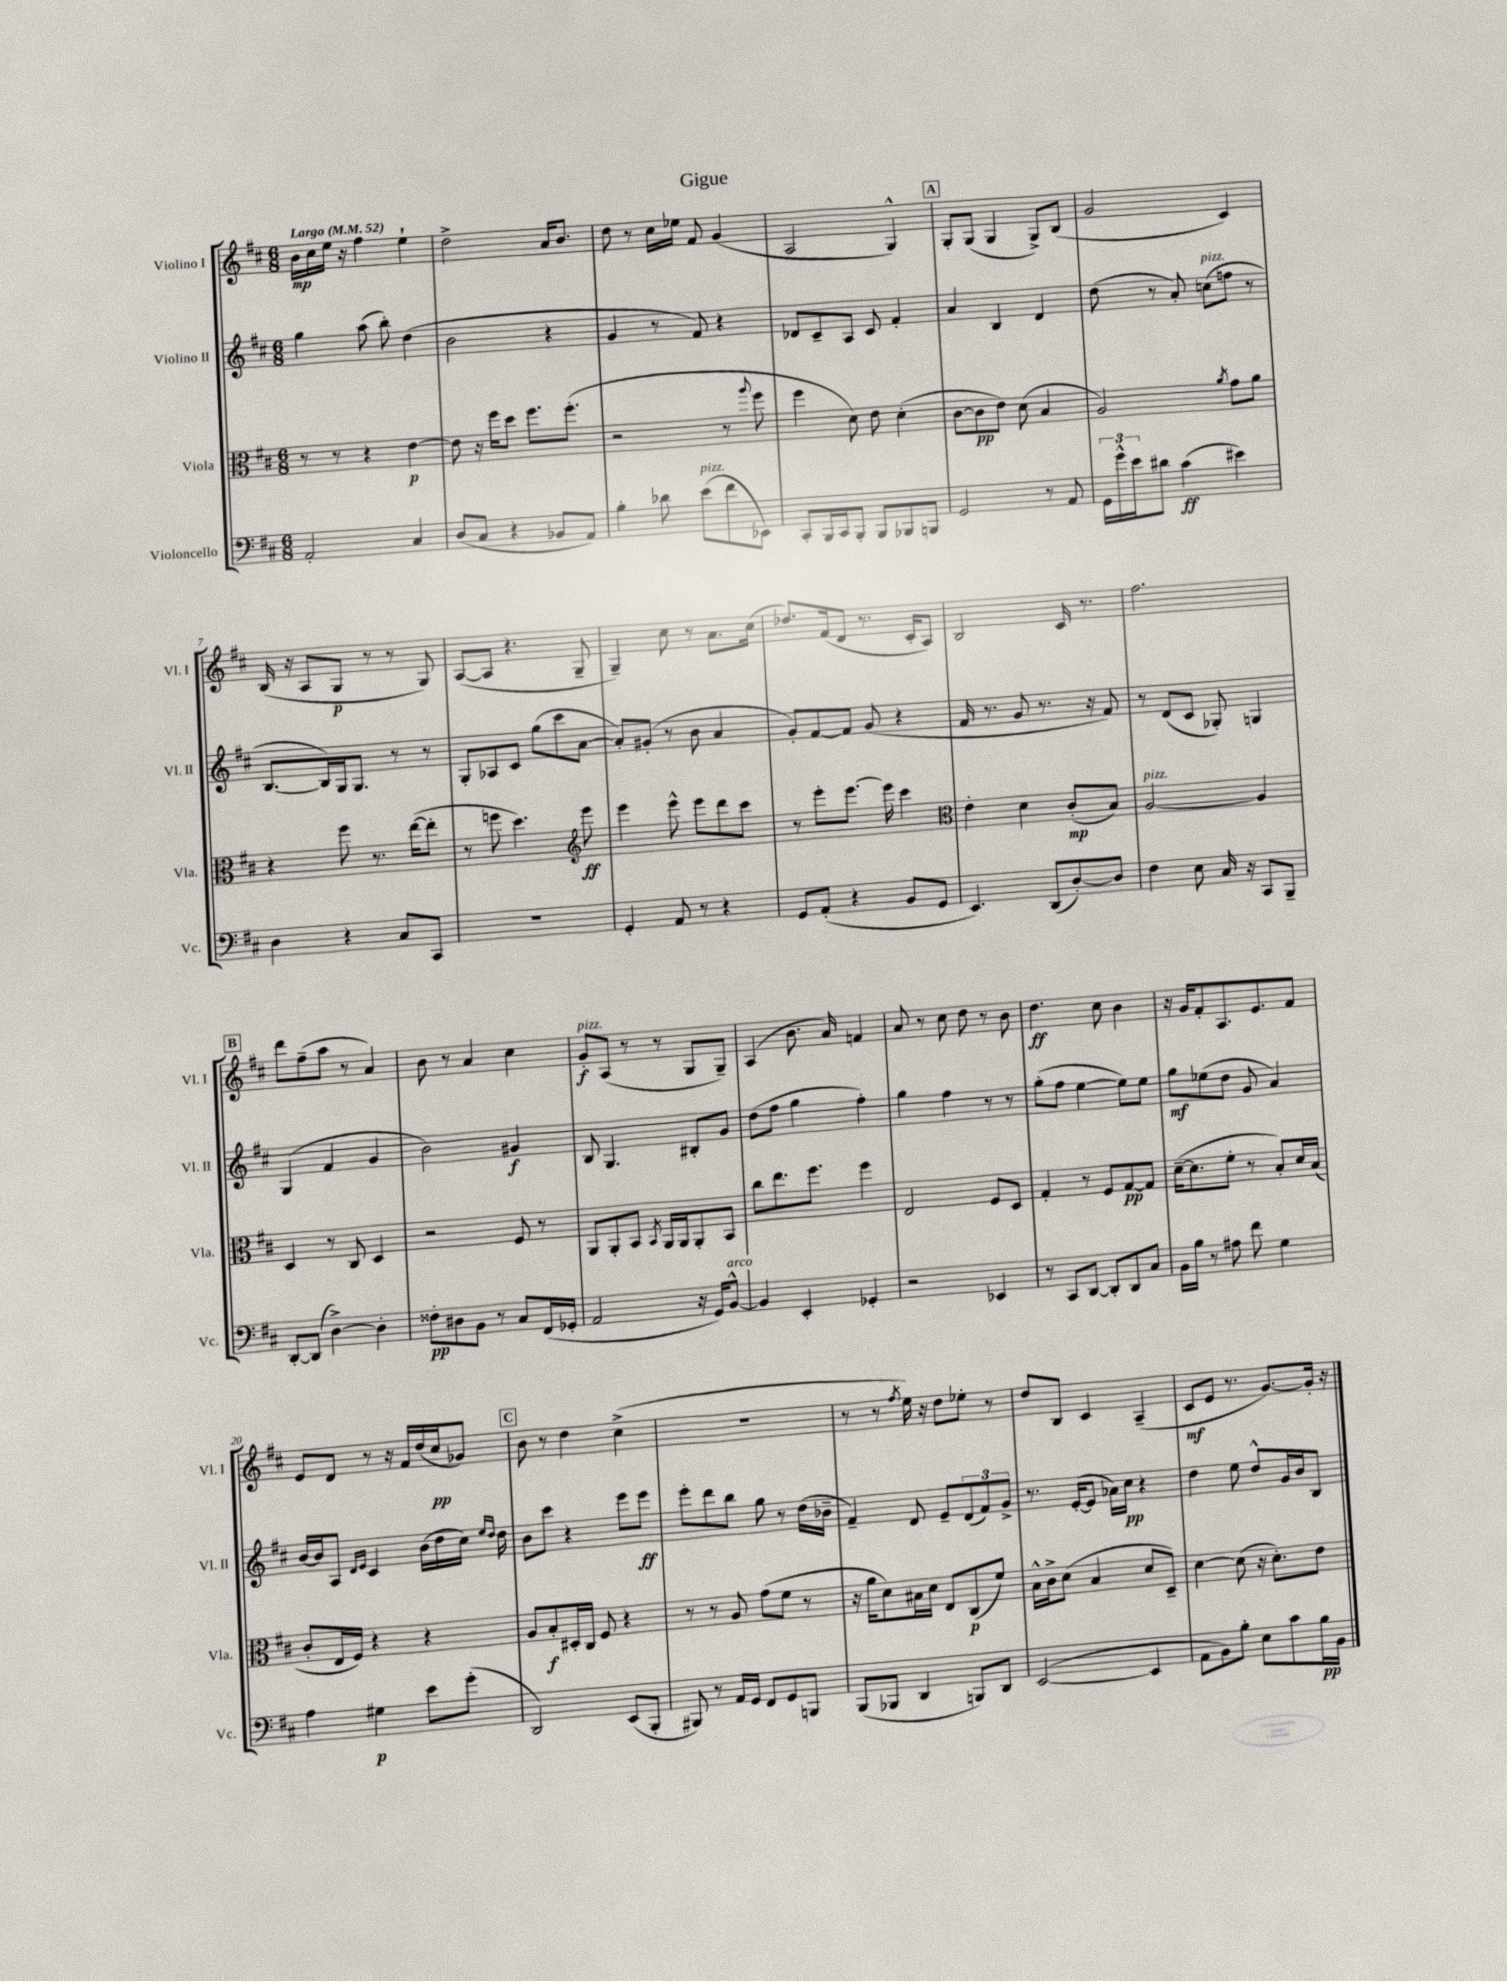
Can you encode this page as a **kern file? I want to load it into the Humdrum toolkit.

**kern	**dynam	**kern	**dynam	**kern	**dynam	**kern	**dynam
*part4	*part4	*part3	*part3	*part2	*part2	*part1	*part1
*staff4	*staff4	*staff3	*staff3	*staff2	*staff2	*staff1	*staff1
*I"Violoncello	*	*I"Viola	*	*I"Violino II	*	*I"Violino I	*
*I'Vc.	*	*I'Vla.	*	*I'Vl. II	*	*I'Vl. I	*
*clefF4	*	*clefC3	*	*clefG2	*	*clefG2	*
*k[f#c#]	*	*k[f#c#]	*	*k[f#c#]	*	*k[f#c#]	*
*M6/8	*	*M6/8	*	*M6/8	*	*M6/8	*
*MM52	*	*MM52	*	*MM52	*	*MM52	*
=1	=1	=1	=1	=1	=1	=1	=1
!	!	!	!	!	!	!LO:TX:a:B:t=Largo	!
2AA'/	.	8r	.	4gg\	.	16b\LL	mp
.	.	.	.	.	.	16cc#\	.
.	.	8r	.	.	.	16ee\JJ	.
.	.	.	.	.	.	16r	.
.	.	4r	.	(8aa\	.	4ff#\	.
.	.	.	.	8bb'\)	.	.	.
4C#/	.	[4e\	p	(4dd\	.	4ee`\	.
=2	=2	=2	=2	=2	=2	=2	=2
(8D/L	.	8e\]	.	2b\	.	2dd^\	.
8C#/J	.	16r	.	.	.	.	.
.	.	16ff#\KL	.	.	.	.	.
4r	.	8dd\J	.	.	.	.	.
.	.	8.ff#\L	.	.	.	.	.
8BB-X/L	.	.	.	4r	.	16a/KL	.
.	.	(8.ff#'\J	.	.	.	8.b/J	.
8AA/J)	.	.	.	.	.	.	.
=3	=3	=3	=3	=3	=3	=3	=3
4B'\	.	2r	.	4g/	.	8dd\	.
.	.	.	.	.	.	8r	.
8d-X\	.	.	.	8r	.	16cc#\LL	.
.	.	.	.	.	.	16ee-X\JJ	.
!LO:TX:a:i:t=pizz.	!	!	!	!	!	!	!
(8e\L	.	.	.	8f#/)	.	8f#/	.
8f#\	.	8r	.	4r	.	(4g/	.
.	.	8qqaa/	.	.	.	.	.
8EE-X\J)	.	8ff#\	.	.	.	.	.
=4	=4	=4	=4	=4	=4	=4	=4
8CC#'/L	.	4ff#\	.	8d-X/L	.	2A/	.
16BBB/L	.	.	.	8c#~/	.	.	.
16CC#/J	.	.	.	.	.	.	.
8BBB'/J	.	8d\)	.	8A/J	.	.	.
8BBB/L	.	8e\	.	8c#/	.	.	.
8BBB-X/	.	(4d'\	.	4f#'/	.	4G^^/)	.
8BBBn/J	.	.	.	.	.	.	.
!!LO:REH:place=s1:t=A
=5	=5	=5	=5	=5	=5	=5	=5
2GG/	.	[8c#\L	.	4a/	.	8G'/L	.
.	.	8c#\]	pp	.	.	(8G/J	.
.	.	8e\J)	.	4B/	.	4G/	.
.	.	(8d\	.	.	.	.	.
8r	.	4B/	.	4d/	.	8G^/L)	.
8AA/	.	.	.	.	.	(8B/J	.
=6	=6	=6	=6	=6	=6	=6	=6
24GG\LL	.	2A/)	.	(8dd\	.	2g/	.
24g^^\	.	.	.	.	.	.	.
24e\J	.	.	.	.	.	.	.
8d#X\J	.	.	.	8r	.	.	.
(4c#\	ff	.	.	8a'/)	.	.	.
!	!	!	!	!LO:TX:a:i:t=pizz.	!	!	!
.	.	.	.	(8ccn\L	.	.	.
.	.	8qa/	.	.	.	.	.
4e#X\)	.	8g\L	.	8ffn\J	.	4c#/)	.
.	.	8a\J	.	8r	.	.	.
!!LO:LB:g=z
=7	=7	=7	=7	=7	=7	=7	=7
4D\	.	4r	.	[8.B/L	.	(16B/	.
.	.	.	.	.	.	16r	.
.	.	.	.	.	.	8A/L	.
.	.	.	.	16B/L])	.	.	.
4r	.	8ff#\	.	16G/J	.	8G/J	p
.	.	.	.	8.G/J	.	.	.
.	.	8.r	.	.	.	8r	.
8C#/L	.	.	.	8r	.	8r	.
.	.	([16ee\KL	.	.	.	.	.
8CC#/J	.	8ee'\J]	.	8r	.	8G/)	.
=8	=8	=8	=8	=8	=8	=8	=8
2.r	.	8r	.	8G'/L	.	([8A/L	.
.	.	8ffn\	.	8A-X/	.	8A/J]	.
.	.	4.dd\)	.	8c#/J	.	4.r	.
.	.	.	.	(8gg\L	.	.	.
.	.	.	.	8ccc#\	.	.	.
*	*	*clefG2	*	*	*	*	*
.	.	8eee\	ff	[8a\J	.	8G~/	.
=9	=9	=9	=9	=9	=9	=9	=9
4GG'/	.	4eee\	.	8a'/L])	.	4G~/)	.
.	.	.	.	(8g#X'/J	.	.	.
8AA/	.	8eee^^\	.	8r	.	8cc#\	.
8r	.	8eee\L	.	8b\	.	8r	.
4r	.	8ddd\	.	4a/	.	8.a\L	.
.	.	8ccc#\J	.	.	.	.	.
.	.	.	.	.	.	(16cc#\Jk	.
=10	=10	=10	=10	=10	=10	=10	=10
8GG/L	.	8r	.	8g'/L)	.	8.dd-X/L)	.
(8AA'/J	.	8eee'\L	.	[8f#/	.	.	.
.	.	.	.	.	.	(16f#/k	.
4r	.	[8.eee\J	.	8f#/J]	.	8d/J	.
.	.	.	.	(8g/	.	8.r	.
.	.	16eee\]	.	.	.	.	.
8BB/L	.	4ccc#\	.	4r	.	.	.
.	.	.	.	.	.	16c#'/KL	.
8GG/J	.	.	.	.	.	8A/J)	.
=11	=11	=11	=11	=11	=11	=11	=11
*	*	*clefC3	*	*	*	*	*
4.EE/)	.	4e'\	.	16f#/	.	2B/	.
.	.	.	.	8.r	.	.	.
.	.	4d\	.	8g/	.	.	.
(8DD/L	.	.	.	8.r	.	.	.
[8D'/)	.	(8c#'/L	mp	.	.	16c#/	.
.	.	.	.	16r	.	8.r	.
8D/J]	.	8B/J)	.	8f#/)	.	.	.
=12	=12	=12	=12	=12	=12	=12	=12
!	!	!LO:TX:a:i:t=pizz.	!	!	!	!	!
4F#\	.	[2A/	.	8r	.	2.ff#\	.
.	.	.	.	(8d/L	.	.	.
8E\	.	.	.	8c#/J	.	.	.
16C#/	.	.	.	8G-X'/)	.	.	.
16r	.	.	.	.	.	.	.
8CC#/L	.	4A/]	.	4Gn/	.	.	.
8BBB~/J	.	.	.	.	.	.	.
!!LO:LB:g=z
!!LO:REH:place=s1:t=B
=13	=13	=13	=13	=13	=13	=13	=13
[8DD'/L	.	4D/	.	(4G/	.	8ddd\L	.
(8DD/J]	.	.	.	.	.	(8ff#~\	.
[4D^\)	.	8r	.	4f#/	.	8aa\J	.
.	.	8C#/	.	.	.	8r	.
4D'\]	.	4D/	.	4g/	.	4a/)	.
=14	=14	=14	=14	=14	=14	=14	=14
8F##X'\L	pp	2r	.	2b\)	.	8b\	.
8D#X\	.	.	.	.	.	8r	.
8BB\J	.	.	.	.	.	4a/	.
8r	.	.	.	.	.	.	.
8C#/L	.	8F#/	.	4g#X/	f	4cc#\	.
(16FF#/L	.	8r	.	.	.	.	.
16GG-X'/JJ	.	.	.	.	.	.	.
=15	=15	=15	=15	=15	=15	=15	=15
!	!	!	!	!	!	!LO:TX:a:i:t=pizz.	!
2AA/	.	8AA/L	.	8B/	.	8g'/L	f
.	.	8AA'/	.	4.G/	.	(8A/J	.
.	.	8BB/J	.	.	.	8r	.
.	.	8qBB/	.	.	.	.	.
.	.	16AA/LL	.	.	.	8r	.
.	.	16AA/J	.	.	.	.	.
16r	.	8AA'/	.	8B#X'/L	.	8G/L	.
16GG/KL)	.	.	.	.	.	.	.
!LO:TX:a:i:t=arco	!	!	!	!	!	!	!
[8BB^^/J	.	8BB/J	.	8g/J	.	8G~/J)	.
=16	=16	=16	=16	=16	=16	=16	=16
4BB/]	.	8cc#\L	.	(8dd\L	.	(4A/	.
.	.	8.ee\	.	8ff#\J	.	.	.
4EE'/	.	.	.	4gg\	.	8.b\	.
.	.	8.ff#\J	.	.	.	.	.
.	.	.	.	.	.	16a/)	.
4GG-X'/	.	4ff#\	.	4ff#'\)	.	4fn/	.
=17	=17	=17	=17	=17	=17	=17	=17
2r	.	2E/	.	4gg\	.	8a/	.
.	.	.	.	.	.	8r	.
.	.	.	.	4ff#\	.	8cc#\	.
.	.	.	.	.	.	8dd\	.
4EE-X/	.	8F#/L	.	8r	.	8r	.
.	.	8D/J	.	8r	.	8b\	.
=18	=18	=18	=18	=18	=18	=18	=18
8r	.	4G'/	.	(8gg'\L	.	4.dd\	ff
8CC#/L	.	.	.	8ff#\J	.	.	.
[8DD/J	.	8r	.	[4ee\	.	.	.
8DD'/L]	.	8F#/L	.	.	.	8cc#\	.
8DD/	.	[8G/	pp	8ee\L])	.	4b\	.
8C#/J	.	8G/J]	.	8ee\J	.	.	.
=19	=19	=19	=19	=19	=19	=19	=19
16BB\LL	.	([16d~\KL	.	8gg\L	mf	16r	.
16B\JJ	.	8.d\]	.	.	.	16g/KL	.
8r	.	.	.	(8ee-X\	.	8f#'/	.
8A#X\	.	8f#'\J	.	8dd\J	.	8.A/	.
8f#\	.	8r	.	8g/	.	.	.
.	.	.	.	.	.	8.e/	.
4G\	.	8B'/L)	.	4a/)	.	.	.
.	.	16d/L	.	.	.	8f#/J	.
.	.	(16B/JJ	.	.	.	.	.
!!LO:LB:g=z
=20	=20	=20	=20	=20	=20	=20	=20
4A\	.	8c#'/L	.	[16b/LL	.	8e/L	.
.	.	.	.	16b/J]	.	.	.
.	.	16E/L	.	8A/J	.	8d/J	.
.	.	16F#/JJ)	.	.	.	.	.
.	.	.	.	16qqd/LL	.	.	.
.	.	.	.	16qqe/JJ	.	.	.
4G#X\	p	4r	.	4c#/	.	8r	.
.	.	.	.	.	.	16r	.
.	.	.	.	.	.	16f#/LL	.
8e\L	.	4r	.	(16b\LL	.	(16dd/	.
.	.	.	.	16dd\	.	16cc#/J	pp
(8g'\J	.	.	.	16cc#\JJ)	.	8g-X/J)	.
.	.	.	.	16qqee/LL	.	.	.
.	.	.	.	16qqdd/JJ	.	.	.
.	.	.	.	16dd\	.	.	.
!!LO:REH:place=s1:t=C
=21	=21	=21	=21	=21	=21	=21	=21
2DD/)	.	8A/L	.	8b\L	.	8b\	.
.	.	8B'/	f	8ccc#\J	.	8r	.
.	.	16D#X'/L	.	4r	.	4dd\	.
.	.	16C#/JJ	.	.	.	.	.
.	.	8F#/	.	.	.	.	.
(8EE/L	.	4r	.	8eee\L	.	(4cc#^\	.
8BBB'/J	.	.	.	8eee\J	ff	.	.
=22	=22	=22	=22	=22	=22	=22	=22
8BBB#X/)	.	8r	.	8eee'\L	.	2.r	.
8r	.	8r	.	8ddd\	.	.	.
16AA/LL	.	8A/	.	8bb\J	.	.	.
16GG/JJ	.	.	.	.	.	.	.
8FF#/L	.	(8g\L	.	8gg\	.	.	.
8GG/	.	8f#\J	.	8r	.	.	.
8BBBn/J	.	8r	.	(16dd\LL	.	.	.
.	.	.	.	16b-X~\JJ	.	.	.
=23	=23	=23	=23	=23	=23	=23	=23
(8BBB/L	.	16r	.	4f#~/)	.	8r	.
.	.	16a\KL	.	.	.	.	.
8BBB-X/J	.	8d\)	.	.	.	8r	.
.	.	.	.	.	.	8qff#/	.
4DD/	.	16B#X\L	.	8d/	.	16ee\)	.
.	.	16d\JJ	.	.	.	16r	.
.	.	8E/L	.	8e~/L	.	8dd\L	.
8BBBn/L)	.	(8C#/	p	(12d/	.	8ee-X'\J	.
.	.	.	.	12f#/)	.	.	.
8DD/J	.	8f#/J)	.	.	.	8r	.
.	.	.	.	12g^/J	.	.	.
=24	=24	=24	=24	=24	=24	=24	=24
([2EE/	.	16B^^\LL	.	8.r	.	8dd/L	.
.	.	16c#^\J	.	.	.	.	.
.	.	(8d\J	.	.	.	8B/J	.
.	.	.	.	([16e'/KL	.	.	.
.	.	4B/	.	8e/J]	.	4c#/	.
.	.	.	.	16a-X\LL)	.	.	.
.	.	.	.	16cc#\JJ	pp	.	.
4EE/]	.	8d/L	.	4r	.	(4A~/	.
.	.	8D~/J)	.	.	.	.	.
=25	=25	=25	=25	=25	=25	=25	=25
8AA\L	.	[4d\	.	4dd\	.	8c#/L	mf
8BB\)	.	.	.	.	.	8e/J	.
8B'\J	.	(8d\]	.	8ee\	.	8.r	.
8E\L	.	16r	.	8dd^^/L	.	.	.
.	.	8.d'\L)	.	.	.	[8.g/L)	.
8c#\	.	.	.	16g/L	.	.	.
.	.	.	.	16b/J	.	.	.
16B\L	pp	8e\J	.	8B/J	.	16g'/Jk]	.
16BB\JJ	.	.	.	.	.	16r	.
==	==	==	==	==	==	==	==
*-	*-	*-	*-	*-	*-	*-	*-
